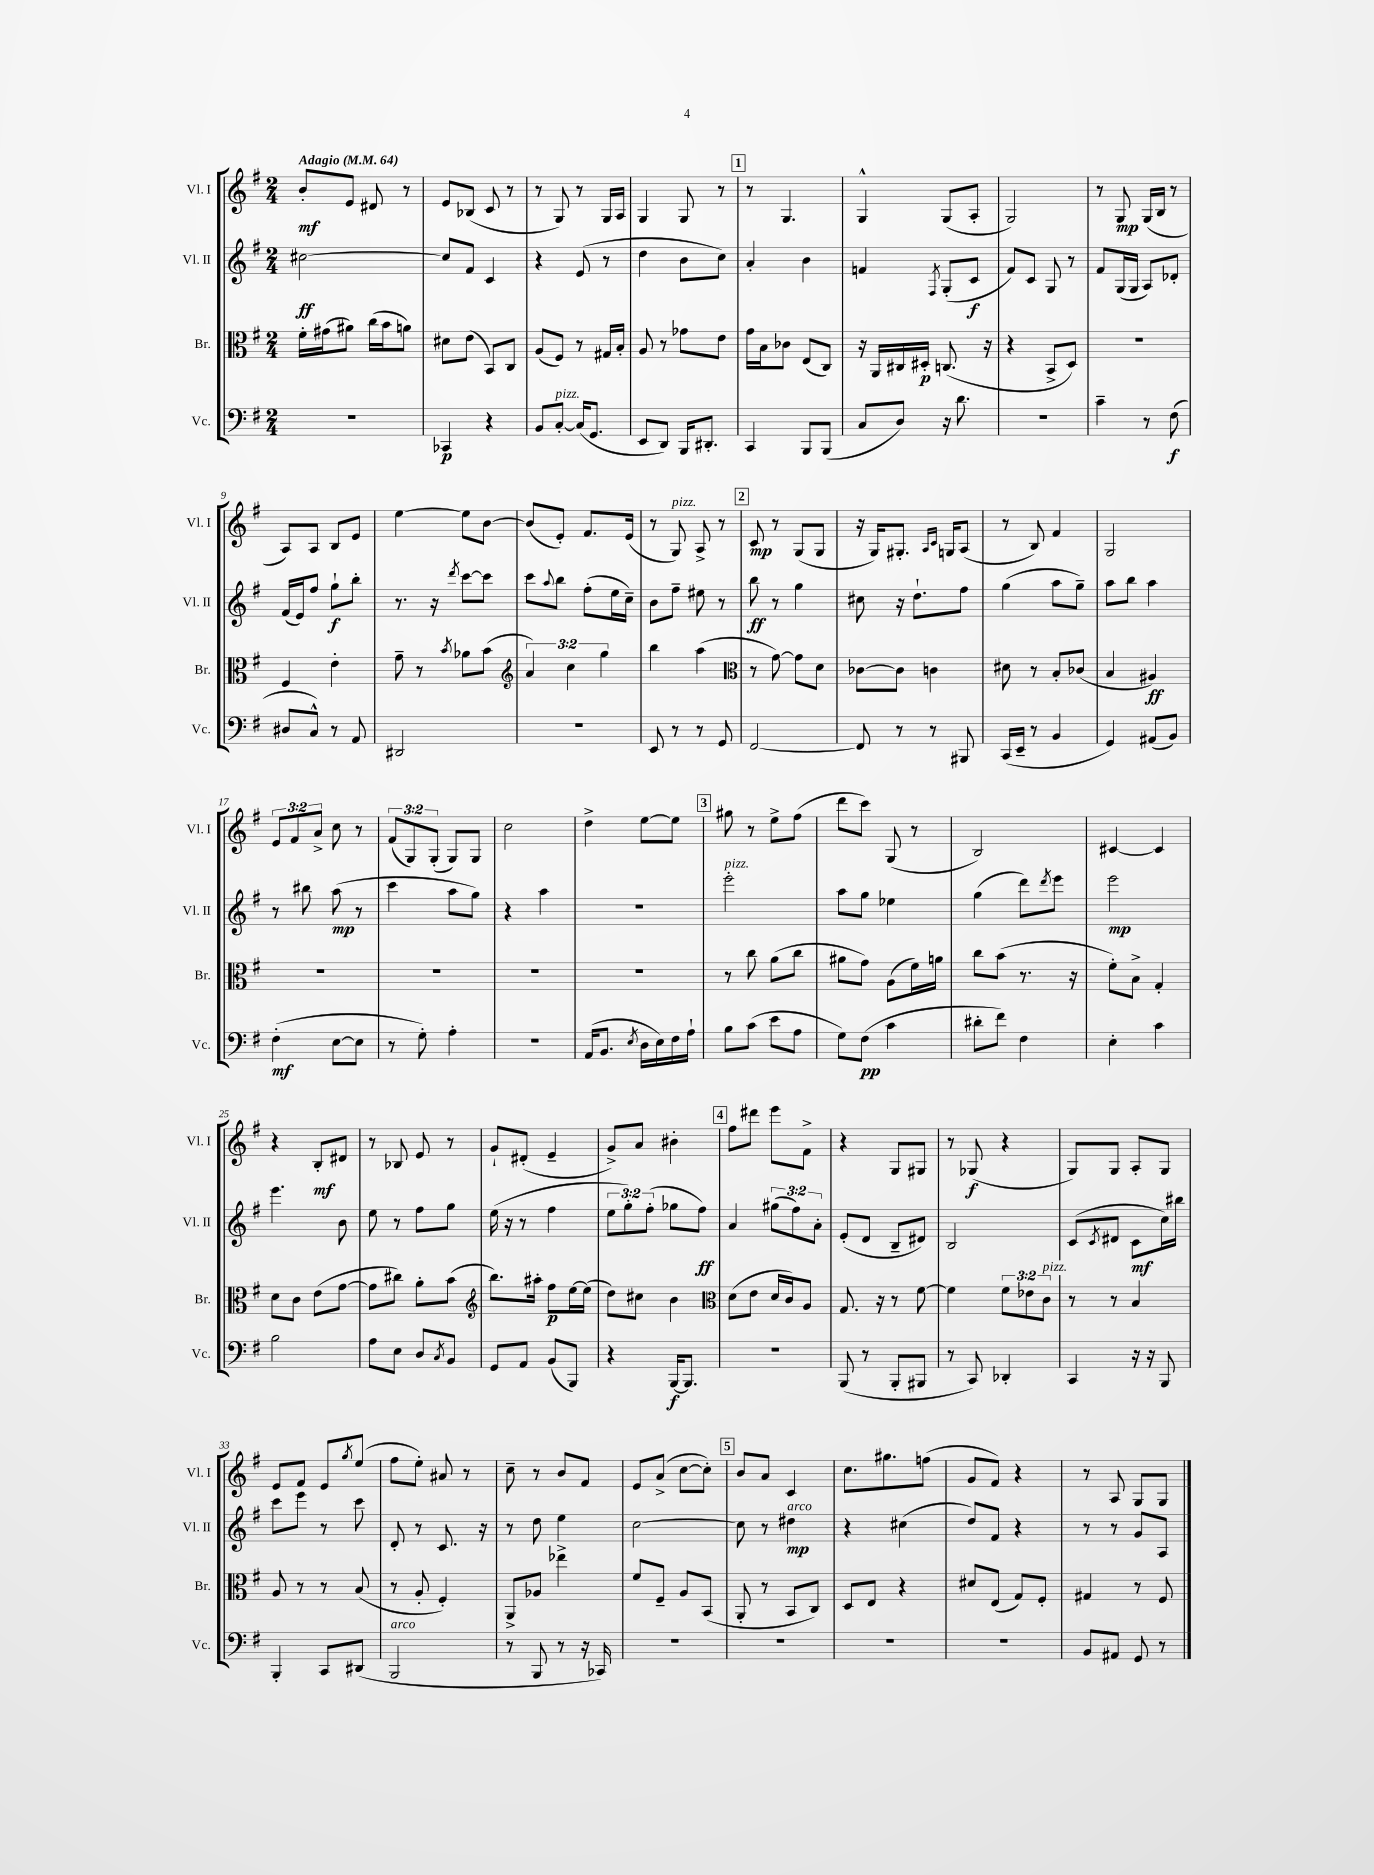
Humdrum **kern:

**kern	**kern	**kern	**kern
*staff4	*staff3	*staff2	*staff1
*clefF4	*clefC3	*clefG2	*clefG2
*k[f#]	*k[f#]	*k[f#]	*k[f#]
*M2/4	*M2/4	*M2/4	*M2/4
*MM64	*MM64	*MM64	*MM64
2r	16f#'	[2cc#	8b'
.	(16g#	.	.
.	8a#)	.	8e
.	(16cc	.	8d#
.	16b	.	.
.	8a)	.	8r
=	=	=	=
4CC-	8d#	8cc#]	8e
.	(8e	8f#	(8B-
4r	8BB)	4c	8c
.	8C	.	8r
=	=	=	=
8BB	(8A	4r	8r
[8C'	8F#)	.	8G)
(16C]	8r	(8e	8r
8.GG	.	.	.
.	16G#	8r	16G
.	16B'	.	16A
=	=	=	=
8EE	8A	4dd	4G
8DD)	8r	.	.
16BBB	8g-	8b	8G
8.DD#'	.	.	.
.	8e	8cc)	8r
=	=	=	=
4CC	16g	4a'	8r
.	16B	.	.
.	8c-	.	4.G
8BBB	(8E	4b	.
(8BBB	8C)	.	.
=	=	=	=
8C	16r	4f	4G^^
.	16AA	.	.
8D)	16C#	.	.
.	16D#'	.	.
.	.	8qF#	.
16r	(8.C	(8G'	(8G
8.d	.	.	.
.	.	8c	8A'
.	16r	.	.
=	=	=	=
2r	4r	8f#)	2G)
.	.	8c	.
.	8BB^	8G	.
.	8D)	8r	.
=	=	=	=
4c~	2r	8f#	8r
.	.	(16G	8G
.	.	16G	.
8r	.	8A)	(16G
.	.	.	16B
(8F#	.	8d-'	8r
=	=	=	=
8D#	4F#	(16f#	8A)
.	.	16e)	.
8C^^)	.	8ff#	8A
8r	4e'	8gg`	8B
8AA	.	8bb'	8e
=	=	=	=
2DD#	8g~	8.r	[4ee
.	8r	.	.
.	.	16r	.
.	8qb	8qddd	.
.	8a-	[8ccc	8ee]
.	(8b	8ccc]	[8b
=	=	=	=
*	*clefG2	*	*
2r	6a)	8ccc	(8b]
.	.	8qqaa	.
.	.	8bb	8e')
.	6cc	.	.
.	.	(8ff#'	8.f#
.	6gg	.	.
.	.	16ee	.
.	.	16cc~)	(16e
=	=	=	=
8EE	4bb	8b	8r
8r	.	8ff#~	8G)
8r	(4aa	8ee#	8A^
8GG	.	8r	8r
=	=	=	=
*	*clefC3	*	*
[2FF#	8r	8bb	8c
.	[8g)	8r	8r
.	8g]	4gg	(8G
.	8d	.	8G
=	=	=	=
8FF#]	[8c-	8cc#	16r
.	.	.	16G)
8r	8c-]	16r	8.G#'
.	.	8.dd`	.
8r	4c	.	.
.	.	.	16qqA
.	.	.	16qqc
.	.	.	16G
8BBB#	.	8ff#	(8A
=	=	=	=
(16CC	8d#	(4gg	8r
16EE~	.	.	.
8r	8r	.	8B)
4BB	8B'	8aa	4f#
.	(8c-	8gg~)	.
=	=	=	=
4GG)	4B	8aa	2G
.	.	8bb	.
(8AA#	4A#)	4aa	.
8BB)	.	.	.
=	=	=	=
(4F#'	2r	8r	12e
.	.	.	12f#
.	.	8bb#	.
.	.	.	12a^
[8E	.	(8aa	8cc
8E]	.	8r	8r
=	=	=	=
8r	2r	4ccc	(12f#
.	.	.	12G)
8G')	.	.	.
.	.	.	(12G'
4A'	.	8aa	8G)
.	.	8gg)	8G
=	=	=	=
2r	2r	4r	2cc
.	.	4aa	.
=	=	=	=
(16AA	2r	2r	4dd^
8.BB	.	.	.
8qE	.	.	.
16D	.	.	[8ee
16E)	.	.	.
16F#	.	.	8ee]
16A`	.	.	.
=	=	=	=
8B	8r	2eee'	8gg#
(8c	8cc	.	8r
8e	(8a	.	8ee^
8A	8cc	.	(8ff#
=	=	=	=
8G)	8a#	8aa	8ddd
(8F#	8g)	8gg	8ccc)
4c	(8A	4ee-	(8G
.	16f#)	.	8r
.	16a	.	.
=	=	=	=
8d#'	8cc	(4gg	2B)
8f#)	(8b	.	.
4F#	8.r	8ddd)	.
.	.	8qddd	.
.	.	8eee	.
.	16r	.	.
=	=	=	=
4E'	8f#')	2eee	[4c#
.	8B^	.	.
4c	4G'	.	4c#]
=	=	=	=
2B	8d	4.eee	4r
.	8c	.	.
.	(8e	.	8B'
.	[8g	8b	8d#
=	=	=	=
8A	8g]	8ee	8r
8E	8cc#)	8r	8B-
8D	8a'	8ff#	8e
8qC	.	.	.
8BB	(8b	8gg	8r
=	=	=	=
*	*clefG2	*	*
8GG	8.bb)	(16ee	8g`
.	.	16r	.
8AA	.	8r	(8d#'
.	16aa#'	.	.
(8BB	8ff#	4ff#	4e~
8BBB)	[16ee	.	.
.	(16ee]	.	.
=	=	=	=
4r	8dd)	12ee	8g^)
.	.	12gg')	.
.	8cc#	.	8a
.	.	(12ff#'	.
[16BBB	4b	8gg-	4b#'
8.BBB]	.	.	.
.	.	8ff#)	.
=	=	=	=
*	*clefC3	*	*
2r	(8d	4a	8ff#
.	8e	.	8ddd#
.	16d	(12gg#	8eee
.	16c)	.	.
.	.	12ff#)	.
.	8A	.	8f#^
.	.	12a'	.
=	=	=	=
(8BBB	8.G	(8e'	4r
8r	.	8d	.
.	16r	.	.
8BBB'	8r	8B~	8G
8BBB#	[8f#	8d#)	8G#
=	=	=	=
8r	4f#]	2B	8r
8CC)	.	.	(8G-
4DD-'	12f#	.	4r
.	12e-	.	.
.	12c	.	.
=	=	=	=
4CC	8r	(8c	8G)
.	.	8qc	.
.	8r	8d#	8G
16r	4B	8c	8A'
16r	.	.	.
8BBB	.	16cc)	8G
.	.	16bb#	.
=	=	=	=
4BBB'	8A	8ccc	8e
.	8r	8eee	8f#
8CC	8r	8r	8e
.	.	.	8qgg
(8DD#	(8B	8ccc	(8ee
=	=	=	=
2BBB	8r	8d'	8ff#
.	8A'	8r	8ee')
.	4F#')	8.c	8a#
.	.	.	8r
.	.	16r	.
=	=	=	=
8r	8AA^	8r	8cc~
8BBB	8A-	8dd	8r
8r	4ee-^	4ee	8b
16r	.	.	8f#
16CC-)	.	.	.
=	=	=	=
2r	8f#	[2cc	8e
.	8F#~	.	(8a^
.	8A	.	[8cc
.	(8BB	.	8cc'])
=	=	=	=
2r	8AA'	8cc]	8b
.	8r	8r	8a
.	8BB	4dd#	4c
.	8C)	.	.
=	=	=	=
2r	8D	4r	8.cc
.	8E	.	.
.	.	.	8.gg#
.	4r	(4cc#	.
.	.	.	(8ff
=	=	=	=
2r	8d#	8dd)	8g
.	(8E	8f#	8f#)
.	8G)	4r	4r
.	8F#'	.	.
=	=	=	=
8BB	4G#	8r	8r
8AA#	.	8r	8A
8GG	8r	8g	8G
8r	8F#	8A	8G
==	==	==	==
*-	*-	*-	*-
